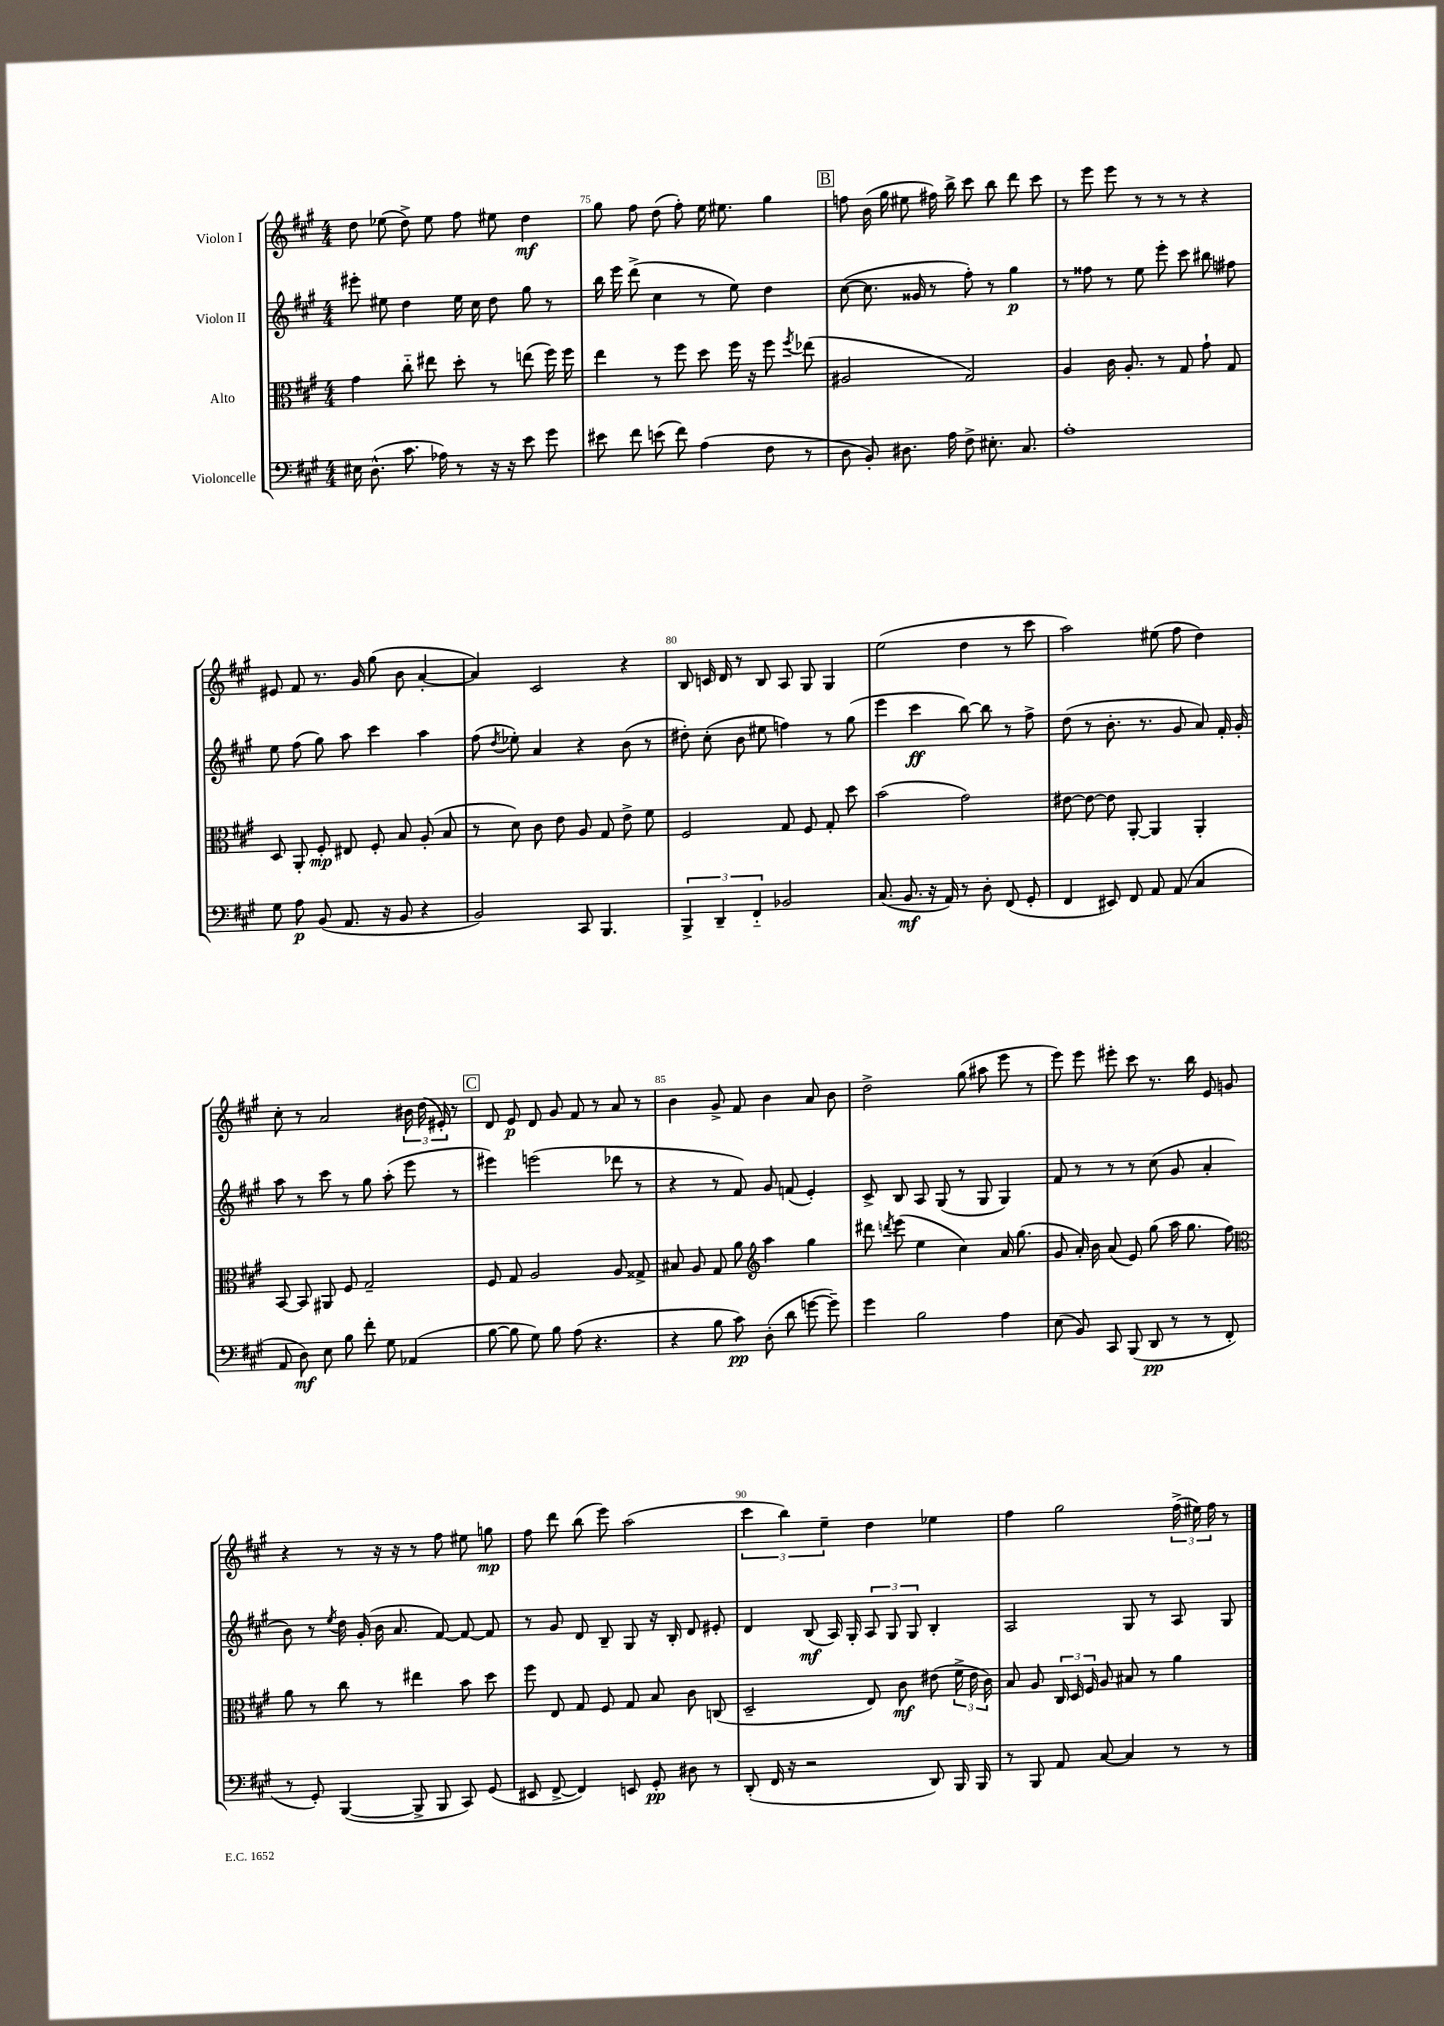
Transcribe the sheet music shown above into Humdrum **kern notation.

**kern	**kern	**kern	**kern
*staff4	*staff3	*staff2	*staff1
*clefF4	*clefC3	*clefG2	*clefG2
*k[f#c#g#]	*k[f#c#g#]	*k[f#c#g#]	*k[f#c#g#]
*M4/4	*M4/4	*M4/4	*M4/4
16E#\	4g#\	8eee#'\	8dd\
(8.D^^\	.	.	.
.	.	8ee#\	(8ee-\
8.c#\	8cc#'~\	4dd\	8dd^\)
.	8ee#\	.	8ee-\
16A-\)	.	.	.
8r	8dd'\	16ee#\	8ff#\
.	.	16cc#\	.
16r	8r	8dd\	8ee#\
16r	.	.	.
8e\	(8ee\	8gg#\	4dd\
8g#\	16ff#\)	8r	.
.	16ff#\	.	.
=	=	=	=
8e#\	4ee\	16bb\	8gg#\
.	.	16eee\	.
8f#\	.	(8ddd^\	8ff#\
(8e\	8r	4cc#\	(8dd\
8f#\)	8ff#\	.	8ff#'\)
(4A\	8dd\	8r	16ee\
.	.	.	8.ee#\
.	16ff#\	8ee\)	.
.	16r	.	.
8F#\	8ff#\	4dd\	4gg#\
.	8qff#/	.	.
8r	(8ee-\	.	.
=	=	=	=
8D\	2A#/	([8cc#\	8ff\
8BB'/)	.	8.cc#\]	(16b\
.	.	.	16gg#\
8.D#\	.	.	8ee#\
.	.	16g##/	.
.	.	8r	16ff#\)
16A\	.	.	16bb^\
8F#^\	2G#/)	8ff#'\)	8ccc#\
8.E#'\	.	8r	8bb\
.	.	4gg#\	8ddd\
8.C#/	.	.	.
.	.	.	8ccc#\
=	=	=	=
1A'	4A/	8r	8r
.	.	8ff##\	8eee\
.	16c#\	8r	8eee\
.	8.A'/	.	.
.	.	8ee\	8r
.	8r	8eee'\	8r
.	8G#/	8ccc#\	8r
.	8g#`\	8bb#\	4r
.	8G#/	8ff#\	.
=	=	=	=
8G#\	8D/	8ee\	8e#/
8A\	8AA'/	(8ff#\	8f#/
(8BB/	8F#'/	8gg#\)	8.r
8.AA/	8E#/	8aa\	.
.	.	.	16g#/
.	8F#'/	4ccc#\	(8gg#\
16r	.	.	.
8BB/	8B/	.	8b\
4r	(8A'/	4aa\	[4a'/
.	8B/	.	.
=	=	=	=
2BB/)	8r	(8ff#\	4a/])
.	.	8qdd/	.
.	8d\)	8ee-'\)	.
.	8c#\	4a/	2c#/
.	8e\	.	.
8CC#/	8A/	4r	.
4.BBB/	8G#/	.	.
.	8e^\	(8b\	4r
.	8f#\	8r	.
=	=	=	=
6BBB^/	2F#/	8dd#'\)	8B/
.	.	(8cc#'\	16c/
6DD~/	.	.	.
.	.	.	16d/
.	.	8b\	8r
6FF#'~/	.	.	.
.	.	8ee#\	8B/
2BB-/	8G#/	4ff\)	8A/
.	8F#/	.	8G#/
.	8G#'/	8r	4G#/
.	8dd\	(8gg#\	.
=	=	=	=
(8.C#/	(2b\	4eee\	(2ee\
8.BB/	.	.	.
.	.	4ccc#\	.
16r	.	.	.
16AA/)	.	.	.
8r	2g#\)	[8bb\)	4dd\
8D'\	.	8bb\]	.
(8FF#/	.	8r	8r
8GG#'/	.	8ff#^\	8ccc#\
=	=	=	=
4FF#/	[8e#\	(8dd\	2aa\)
.	8e#\_	8r	.
8EE#/)	8e#\]	8.b'\	.
8FF#/	[8AA'/	.	.
.	.	8.r	.
8AA/	4AA/]	.	(8ee#\
(8AA/	.	8g#/	8ff#\
4C#/	4AA'/	8a/)	4dd\)
.	.	16f#'/	.
.	.	16g#'/	.
=	=	=	=
8AA/	[8BB/	8aa\	8cc#'\
8D\)	8BB/]	8r	8r
8E\	8AA#/	8ccc#\	2a/
8B\	8F#/	8r	.
8f#'\	2G#~/	8gg#\	.
8G#\	.	(8aa'\	.
(4AA-/	.	8eee\	24b#\
.	.	.	(24dd\
.	.	.	24e#'/)
.	.	8r	8r
=	=	=	=
[8B\	8F#/	4eee#\)	8d/
8B\]	8G#/	.	8e/
8G#\)	2A/	(2eee\	8d/
8B\	.	.	8g#/
(8A\	.	.	8f#/
4.r	.	.	8r
.	8A/	8ddd-\	8a/
.	8G##^/	8r	8r
=	=	=	=
4r	8B#/	4r	4b\
.	8A/	.	.
8B\	8G#/	8r	8g#^/
8c#\)	8a\	8f#/)	8f#/
*	*clefG2	*	*
(8D'\	4aa\	8g#/	4b\
8d\	.	(8f/	.
[8g\	4gg#\	4e'/)	8a/
8g~\])	.	.	8b\
=	=	=	=
4g#\	8ddd#\	8c#^/	2dd^\
.	8qddd/	.	.
.	(8eee\	8B/	.
2B\	4ee\	8A/	.
.	.	(8G#/	.
.	4cc#\)	8r	(8gg#\
.	.	8G#/	8aa#\
4A\	16a/	4G#/)	8eee\
.	(8.gg#\	.	.
.	.	.	8r
=	=	=	=
(8E\	8g#/	8f#/	8eee\)
8BB/)	16a'/)	8r	8eee\
.	16b\	.	.
8CC#/	(8a/	8r	8eee#'\
(8BBB/	8e/)	8r	8ccc#\
8DD/	(8gg#\	(8cc#\	8.r
8r	16aa\	8g#/	.
.	8.gg#\	.	16bb\
8r	.	4a'/	8e/
8FF#'/	8ff#\)	.	8g/
=	=	=	=
*	*clefC3	*	*
8r	8a\	8b\)	4r
8GG#'/)	8r	8r	.
.	.	8qee/	.
([4BBB/	8cc#\	16dd\	8r
.	.	(16g#'/	.
.	8r	16b\	16r
.	.	8.a/	16r
8BBB^/]	4ee#\	.	8r
8BBB/	.	[8f#/)	8ff#\
8CC#/)	8b\	8f#/_	8ee#\
(8GG#/	8dd\	8f#/]	8gg\
=	=	=	=
8EE#/	8ff#\	8r	8ff#\
[8FF#^/	8E/	8g#/	8ddd\
4FF#/])	8G#/	8d/	(8bb\
.	8F#/	8B~/	8eee\)
8EE/	8G#/	8G#/	(2aa\
8GG#'/	8B/	16r	.
.	.	16B'/	.
8D#\	8c#\	8d/	.
8r	(8C/	8e#'/	.
=	=	=	=
(8DD'/	2D~/	4d/	6ccc#\
16FF#/	.	.	.
.	.	.	6bb\)
16r	.	.	.
2r	.	(8B/	.
.	.	.	6ee~\
.	.	16A/)	.
.	.	16G#'/	.
.	8E/)	12A/	4dd\
.	.	12G#/	.
.	8c#\	.	.
.	.	12G#/	.
8DD/)	(8e#\	4B'/	4ee-\
16BBB/	24f#^\	.	.
.	24e#\	.	.
16BBB/	.	.	.
.	24c#\)	.	.
=	=	=	=
8r	8B/	2A/	4ff#\
8BBB/	8A/	.	.
8AA/	24C#/	.	2gg#\
.	24D/	.	.
.	24F#/	.	.
[8C#/	8A/	.	.
4C#/]	8B#/	8G#/	.
.	8r	8r	.
8r	4a\	8A/	(24ff#^\
.	.	.	24ee#\)
.	.	.	24ff#\
8r	.	8G#/	8r
==	==	==	==
*-	*-	*-	*-
